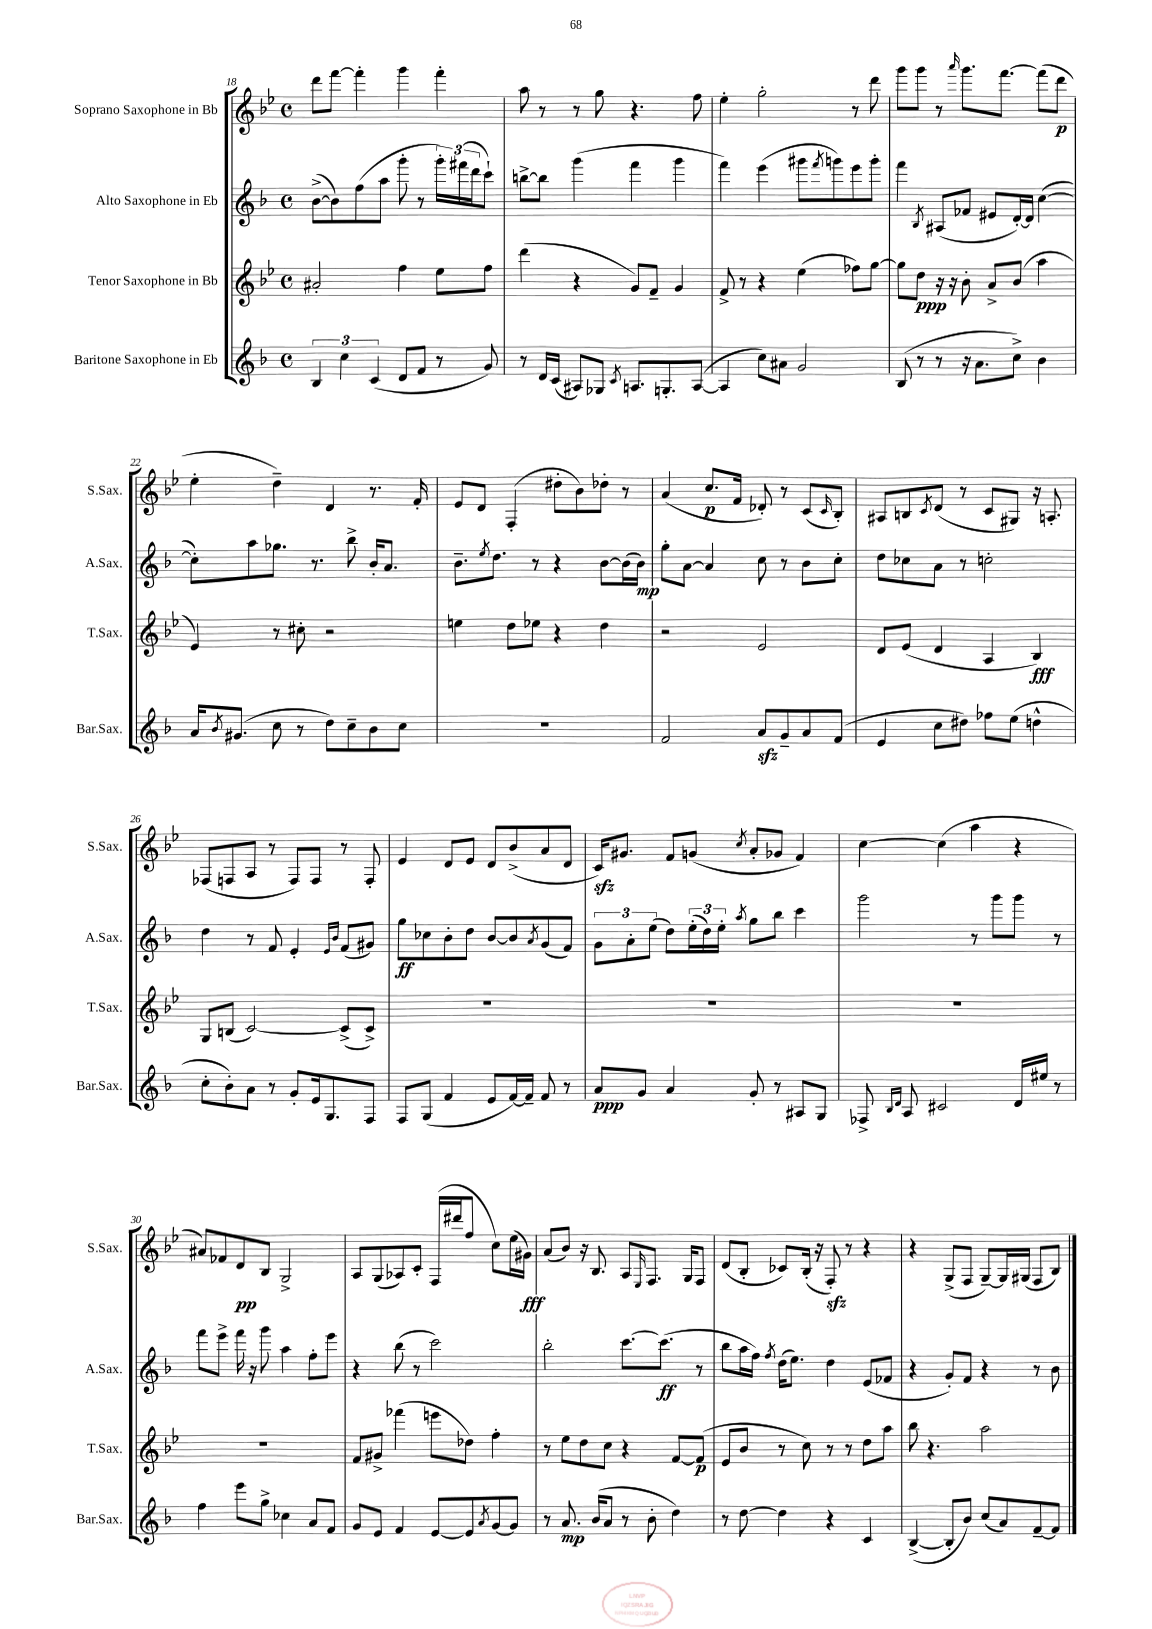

**kern	**kern	**kern	**kern
*staff4	*staff3	*staff2	*staff1
*clefG2	*clefG2	*clefG2	*clefG2
*k[b-]	*k[b-e-]	*k[b-]	*k[b-e-]
*M4/4	*M4/4	*M4/4	*M4/4
*met(c)	*met(c)	*met(c)	*met(c)
6B-/	2a#'/	([8b-^\L	8ddd\L
.	.	8b-\])	[8fff\J
6cc\	.	.	.
.	.	(8ff\	4fff'\]
(6c/	.	.	.
.	.	8aa\J	.
8d/L	4ff\	8ggg'\	4ggg\
8f/J	.	8r	.
8r	8ee-\L	24ggg'\LL)	4fff'\
.	.	(24fff#\	.
.	.	24ddd\J	.
8g/)	8ff\J	8ccc`\J)	.
=	=	=	=
8r	(4ddd\	[8bb^\L	8aa\
16d/LL	.	8bb\]J	8r
(16c/JJ	.	.	.
8A#/L)	4r	(4ggg\	8r
8G-/J	.	.	8gg\
8qc/	.	.	.
8.A/L	8g/L)	4fff\	4.r
.	8f~/J	.	.
8.G'/	.	.	.
.	4g/	4ggg\	.
([8A/J	.	.	8ff\
=	=	=	=
4A/]	8f^/	4fff\)	4ee-'\
.	8r	.	.
8cc\L)	4r	(4eee\	2gg'\
8a#\J	.	.	.
2g/	(4ee-\	8ggg#\L	.
.	.	8qfff/	.
.	.	8ggg\)	.
.	8ff-\L)	8eee\	8r
.	[8gg\J	8ggg'\J	8ddd\
=	=	=	=
(8B-/	8gg\]L	4fff\	8ggg\L
8r	8dd\J	.	8ggg\J
.	.	8qB-/	.
8r	16r	(8A#/L	8r
.	16r	.	.
.	.	.	16qqaaa/
16r	8b-'\	8f-/J	8.ggg\L
8.a\L	.	.	.
.	8a^/L	8e#/L	.
.	.	.	[8.fff\J
8cc^\J)	(8b-/J	[16d'/L)	.
.	.	16d/]JJ	.
4b-\	4aa\	([4cc\	(8fff\]L
.	.	.	8ddd\J
=	=	=	=
16a/LK	4e-/)	8cc'\]L)	4ee-'\
8qb-/	.	.	.
(8.g#/J	.	.	.
.	.	8aa\	.
8cc\	8r	8.gg-\J	4dd~\)
8r	8cc#'\	.	.
.	.	8.r	.
8dd\L)	2r	.	4d/
8cc~\	.	8bb-^\	.
8b-\	.	16b-'/LK	8.r
.	.	8.a/J	.
8cc\J	.	.	.
.	.	.	16f'/
=	=	=	=
1r	4ee\	8.b-~\L	8e-/L
.	.	.	8d/J
.	.	8qee/	.
.	.	8.dd\J	.
.	8dd\L	.	(4F'/
.	8ee-\J	8r	.
.	4r	4r	8dd#'\L
.	.	.	8b-\)
.	4dd\	[8b-\L	8dd-'\J
.	.	(16b-\]L	8r
.	.	16b-\JJ)	.
=	=	=	=
2f/	2r	8gg'\L	(4a/
.	.	[8a\J	.
.	.	4a/]	8.cc/L
.	.	.	16f/Jk
8a/L	2e-/	8cc\	8d-'/)
8g~/	.	8r	8r
8a/	.	8b-\L	(8c/L
.	.	.	16qqc/
(8f/J	.	8cc'\J	8B-'/J)
=	=	=	=
4e/	8d/L	8dd\L	8A#/L
.	(8e-/J	8cc-\	8B/
.	.	.	8qc/
8cc\L	4d/	8a\J	(8d/J
8dd#\J)	.	8r	8r
8ff-\L	4A/	2cc'\	8c/L
(8ee\J	.	.	8G#/J)
4dd^^\	4B-/)	.	16r
.	.	.	8.A'/
=	=	=	=
8cc'\L	8G/L	4dd\	(8F-/L
8b-'\)	(8B/J	.	8F/
8a\J	[2c/)	8r	8A/J
8r	.	8f/	8r
8g'/L	.	4e'/	8F/L)
16e/k	.	.	8F/J
8.G/	.	.	.
.	.	16qqe/LL	.
.	.	16qqb-/JJ	.
.	(8c^/]L	(8f/L	8r
8F/J	8c^/J)	8g#/J)	8F'/
=	=	=	=
8F/L	1r	8gg\L	4e-/
(8G/J	.	8cc-\	.
4f/	.	8b-'\	8d/L
.	.	8dd\J	8e-/J
8e/L	.	[8b-/L	8d/L
[16f/L)	.	8b-/]	(8b-^/
16f~/]JJ	.	.	.
.	.	8qa/	.
8f/	.	(8g/	8a/
8r	.	8f/J)	8d/J
=	=	=	=
8a/L	1r	12g\L	16c/LK)
.	.	.	8.g#/J
.	.	12a'\	.
8g/J	.	.	.
.	.	(12ee\J	.
4a/	.	8dd\L)	8f/L
.	.	(24ee'\L	(8g/J
.	.	24dd\)	.
.	.	24ee'\JJ	.
.	.	8qaa/	8qcc/
8g'/	.	8gg\L	8a'/L
8r	.	8bb-\J	8g-/J
8A#/L	.	4ccc\	4f/)
8G/J	.	.	.
=	=	=	=
8F-^/	1r	2ggg\	[4cc\
16qqB-/LL	.	.	.
16qqd/JJ	.	.	.
8A/	.	.	.
2c#/	.	.	(4cc\]
.	.	8r	4aa\
.	.	8ggg\L	.
16d/LL	.	8ggg\J	4r
16ee#/JJ	.	.	.
8r	.	8r	.
=	=	=	=
4ff\	1r	8fff\L	8a#/L)
.	.	8eee^\J	8f-/
8eee\L	.	16fff\	8d/
.	.	16r	.
8gg^\J	.	8ggg\	8B-/J
4cc-\	.	4aa\	2G^/
8a/L	.	8ff'\L	.
8f/J	.	8eee\J	.
=	=	=	=
8g/L	8f/L	4r	8A/L
8e/J	8g#^/J	.	(8G/
4f/	(4fff-\	(8bb-\	8A-/)
.	.	8r	8c'/J
[8e/L	8eee\L	2ccc\)	(16F/LL
.	.	.	16ddd#/J
8e/]	8dd-\J)	.	8ff/J
8qa/	.	.	.
[8g/	4ff'\	.	8cc\L)
8g/]J	.	.	(16ee-\L
.	.	.	16g#\JJ)
=	=	=	=
8r	8r	2bb-'\	(8a/L
8.a/	8ee-\L	.	8b-/J)
.	8dd\	.	16r
(16b-/LK	.	.	8.B-/
8a/J	8cc\J	.	.
8r	4r	[8.ccc\L	8A/L
.	.	.	16qqE-/
8b-'\	.	.	8.F/J
.	.	(8.ccc\]J	.
4dd\)	[8f/L	.	.
.	.	.	16G/LK
.	(8f/]J	8r	8F/J
=	=	=	=
8r	8e-/L	8bb-\L	(8d/L
[8dd\	8b-/J	16aa\L	8B-'/J
.	.	16ff\JJ)	.
.	.	8qff/	.
4dd\]	8r	(16dd\LK	8c-/L)
.	.	8.ee\J)	.
.	8cc\)	.	(16B-'/Jk
.	.	.	16r
4r	8r	4dd\	8F'/)
.	8r	.	8r
4c/	8dd\L	(8e/L	4r
.	8aa\J	8f-/J	.
=	=	=	=
([4B-^/	8bb-\	4r	4r
.	4.r	.	.
8B-'/]L	.	8g'/L)	(8G^/L
8b-/J)	.	8f/J	8F/J
(8cc/L	2aa\	4r	[8G~/L)
8a/)	.	.	16G/]L
.	.	.	(16G#/JJ
[8f~/	.	8r	8F/L
8f/]J	.	8b-\	8B-/J)
==	==	==	==
*-	*-	*-	*-
